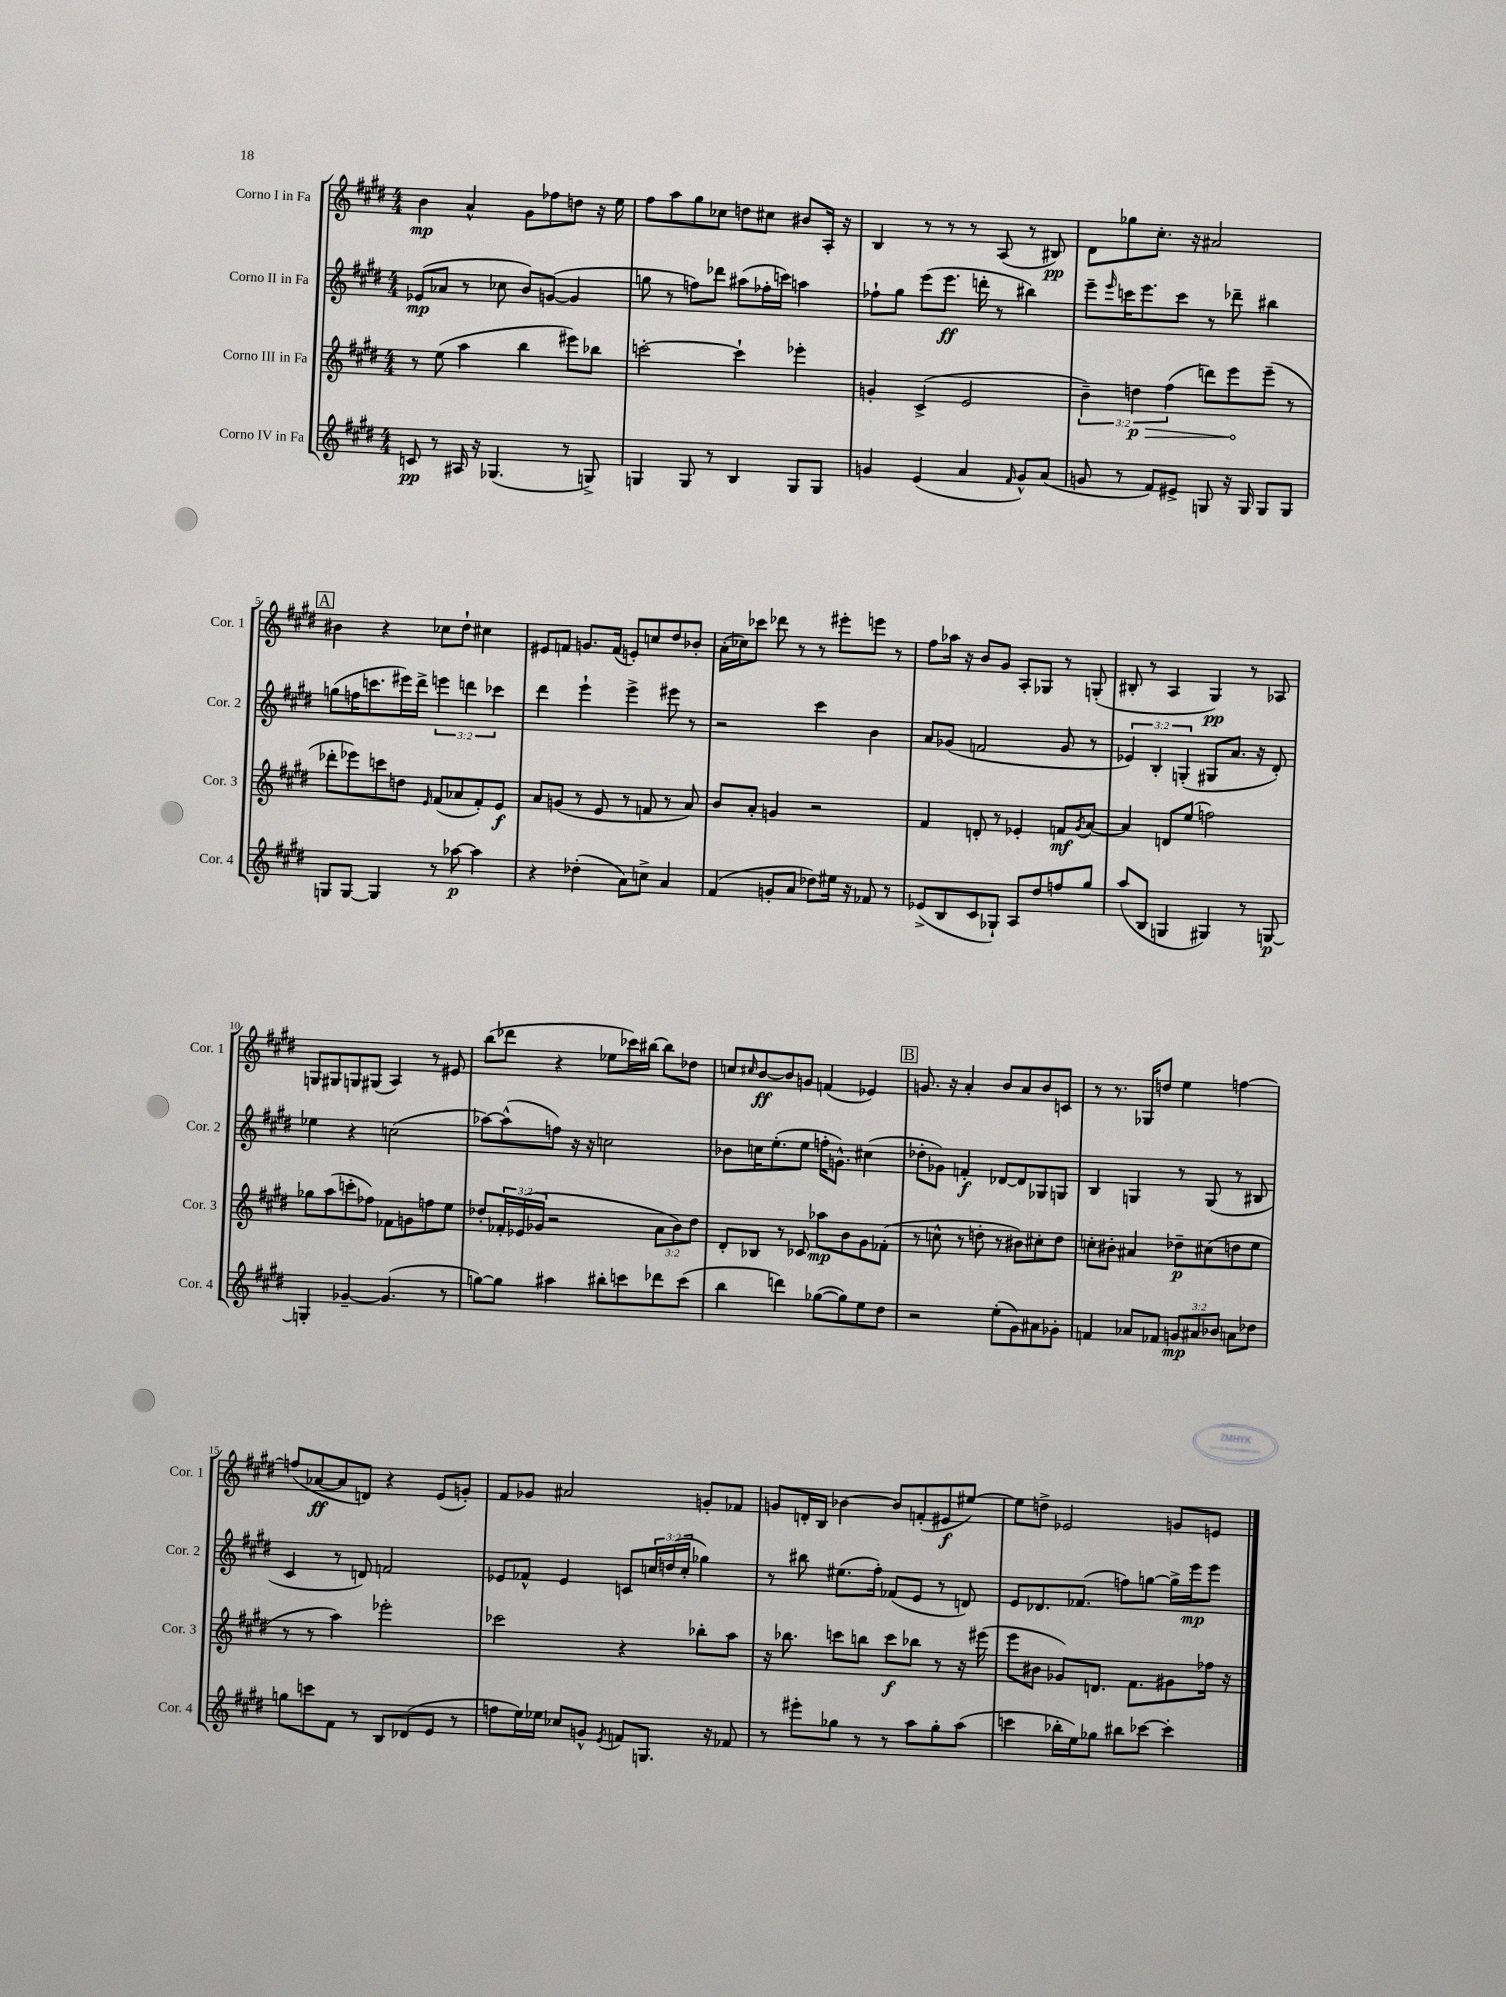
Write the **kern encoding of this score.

**kern	**kern	**kern	**kern
*staff4	*staff3	*staff2	*staff1
*clefG2	*clefG2	*clefG2	*clefG2
*k[f#c#g#d#]	*k[f#c#g#d#]	*k[f#c#g#d#]	*k[f#c#g#d#]
*M4/4	*M4/4	*M4/4	*M4/4
8c/	8r	(8e-/L	4b\
8r	(8ee\	8a-/J	.
16A#/	4aa\	8r	4a^^/
16r	.	.	.
(4.G-/	.	8cc-\	.
.	4bb\	8b/L)	8g#\L
.	.	([8g/J	8ff-\
8r	8eee#\L)	4g/]	8dd\J
8G^/)	8bb-\J	.	16r
.	.	.	16ee\
=	=	=	=
4G/	[2ccc'\	8gg\	8ff#\L
.	.	8r	8aa\
8G/	.	8ff\L)	8gg#\
8r	.	8ddd-\J	8cc-\J
4B/	4ccc`\]	(8aa#\L	8dd\L
.	.	16ff-'\L	8cc#\J
.	.	16ccc\JJ)	.
8G/L	4eee-'\	4aa\	8b#/L
8G/J	.	.	16A'/Jk
.	.	.	16r
=	=	=	=
4g/	4g'/	8ff-`\L	4B/
.	.	8gg#\J	.
(4e/	(4c#^/	(8eee\L	8r
.	.	8.eee\J	8r
4a/	2e/	.	8r
.	.	16ddd'\	.
.	.	8r	(8A/
16qqf#/	.	.	.
8g^^/L)	.	4bb#\)	8r
(8a/J	.	.	8B#/)
=	=	=	=
8g/	6b~\)	8eee~\L	8d#\L
.	.	16qqeee/	.
8r	.	16ccc\K	8gg-\
.	6dd\	.	.
.	.	8.eee\	.
8f#/L)	.	.	8.cc#'\J
.	(6ff#\	.	.
8e#^/J	.	8ccc\J	.
.	.	.	16r
8G/	8ddd\L)	8r	2a#/
16r	8eee\	8ddd-~\	.
16G/	.	.	.
8G/L	(8eee~\J	4bb#\	.
8G/J	8r	.	.
=	=	=	=
8G/L	8ddd-'\L	(8gg\L	4b#\
[8G/J	8eee-\)	16ff\K	.
.	.	8.ccc\	.
4G/]	8ccc\	.	4r
.	8dd\J	16eee#\L)	.
.	.	16ddd#^\JJ	.
.	16qqe/	.	.
8r	(8f#/L	6eee\	8cc-\L
[8aa-\	8a-/	.	8dd#`\J
.	.	6ddd\	.
4aa-\]	8f#'/)	.	4cc#\
.	.	6ccc-\	.
.	8e/J	.	.
=	=	=	=
4r	8a/L	4ddd#\	8e#/L
.	(8g/J	.	8f/J
(4dd-'\	8r	4eee`\	8.g/L
.	8e/	.	.
.	.	.	(16f/Jk
8a\L)	8r	4eee^\	8e'/L)
8cc^\J	8f/	.	8cc/
4a/	8r	8eee#\	8dd#/
.	8a/)	8r	8b-'/J
=	=	=	=
(4f#/	8b/L	2r	(16a'\LL
.	.	.	16cc-\J)
.	8a'/J	.	8ccc-\J
8g'/L	4g/	.	8ddd-\
8a/J	.	.	8r
8dd-\L)	2r	4ccc#\	8r
16ee#\Jk	.	.	8eee#'\L
16r	.	.	.
8f-/	.	4b\	8eee\J
8r	.	.	8r
=	=	=	=
(8e-^/L	4f#/	8a/L	8ff#\L
8B/	.	(8g-/J	16aa-\Jk
.	.	.	16r
8c#/	8d'/	2f/	8b/L
8G-`/J)	8r	.	8g#/J
8A/L	4e-'/	.	8A'/L
8dd#/	.	.	8G-/J
8ff/	8f/L	8g-/	8r
.	8qg#/	.	.
8gg#/J	[8a/J	8r	(8G'/
=	=	=	=
(8aa/L	4a/]	6e-/)	8B#'/
8B/J	.	.	8r
.	.	6B'/	.
4G/	8d/L	.	4A/
.	.	(6G'/	.
.	(8ee/J	.	.
4G#/)	2ff\)	8G#/L	4G#/)
.	.	8.a/J	.
8r	.	.	8r
.	.	16r	.
[8G/	.	8d#'/)	8A-/
=	=	=	=
4G'/]	8gg-\L	4ee-\	8G/L
.	(8aa\	.	8G#/
[4g-~/	8ccc'\	4r	8G/
.	8ff-\J)	.	(8G#/J
(4.g-/]	8f-\L	(2cc\	4A/)
.	8g\	.	.
.	8ff\	.	8r
8r	8ee\J	.	8e#/
=	=	=	=
[8gg\L)	8dd-'/L	[8aa-\L)	(8bb\L
8gg\]J	24f-'/L	(8aa-^^\]	8ddd-\J
.	(24e-/	.	.
.	24g-/JJ	.	.
4aa#\	2r	8ff\J)	4r
.	.	16r	.
.	.	16r	.
8bb#'\L	.	2cc\	8ee-\L
8ccc\	.	.	16ccc-\L)
.	.	.	[16bb#\JJ
8ddd-\	12a\L	.	8bb#\]L
.	12b\)	.	.
(8ccc\J	.	.	8dd-\J
.	12dd-\J	.	.
=	=	=	=
4bb\	8d#'/L	8b-\L	8cc/L
.	.	.	16qqcc#/
.	8B-/J	16cc\K	[8b/
.	.	(8.ee'\	.
4ddd\)	8r	.	8b/]
.	8c-/	8ee\J	8g/J
([8gg-\L	8aa-\L	16ff'\LK	(4f/
.	.	8.g^^\J)	.
8gg-\])	8b\	.	.
8ee\	8g#\	(4cc#\	4e-/)
8dd#\J	(8f-'\J	.	.
=	=	=	=
2r	8r	8dd-'\L	8.g/
.	8cc^^\	8g-\J)	.
.	.	.	16r
.	8r	4f'/	4a'/
.	8dd'\	.	.
(8ee'\L	8r	[8d-/L	8b/L
8g#\)	8b#\L)	8d-/]	8a/
8a#\	8cc#'\	8G-/	8b/
8g-'\J	8dd\J	8G/J	8c/J
=	=	=	=
4f/	8cc'\L	4B/	8r
.	8b#'\J	.	8.r
8a-/L	4a#/	4G/	.
.	.	.	16G-/LK
8f-/J	.	.	8dd/J
12g/L	8dd-~\L	8r	4ee\
12a#/	.	.	.
.	(8cc#\	(8G/	.
12b-/J	.	.	.
8a\L	8dd\	8r	[4ff\
8dd-\J	8ee\J	8B#/	.
=	=	=	=
8gg\L	8r	4c#/	(8ff/]L
8ccc\	8r	.	[8a-/
8f#\J	4aa\)	8r	8a-/]
8r	.	8d/)	8d/J)
8B/L	2eee-'\	2f/	4r
(8d-/	.	.	.
8e/J	.	.	(8e/L
8r	.	.	8g'/J)
=	=	=	=
8ff\L	2ccc-\	8e-/L	8f#/L
16ee\L)	.	8f-^^/J	8g-/J
16ee-\JJ	.	.	.
8cc-/L	.	4e-/	2a#/
8g^^/J	.	.	.
8qe/	.	.	.
8f/L	4r	8c/L	.
8.G/J	.	24cc/L	.
.	.	(24dd/	.
.	.	24cc'/JJ	.
.	8bb-'\L	4gg-\)	8g'/L
16r	.	.	.
8f-/	8aa\J	.	8f-/J
=	=	=	=
8r	16r	8r	8g/L
.	8.bb-\	.	.
8eee#'\L	.	8bb#\	16d'/L
.	.	.	16B/JJ
8gg-\J	8ccc\L	(8.ee#\L	[4b-\
8r	8bb\J	.	.
.	.	16ff#'\Jk)	.
8r	8ccc\L	(8f-/L	8b-/]L
8aa\L	8bb-\J	8e/J	(8f'/
8gg-'\	8r	8r	8e#/
(8aa\J	16r	8d/)	[8ee#/J)
.	(16eee#\	.	.
=	=	=	=
4ccc\	8eee\L	8e/L	8ee#\]L
.	8b#\J	8.d-/	8dd^\J
16bb-'\LL	8g-/L)	.	2e-/
16ee\J)	.	(8.f-/J	.
8gg-\J	8.d/J	.	.
8bb#\L	.	8ff\L)	.
.	8.f#\L	.	.
[8ccc-\J	.	[8gg\J	.
4ccc-'\]	8g#\	16gg^\]LL	8g/L
.	.	16eee\J	.
.	16ff-\Jk	8eee\J	8e/J
.	16r	.	.
==	==	==	==
*-	*-	*-	*-
